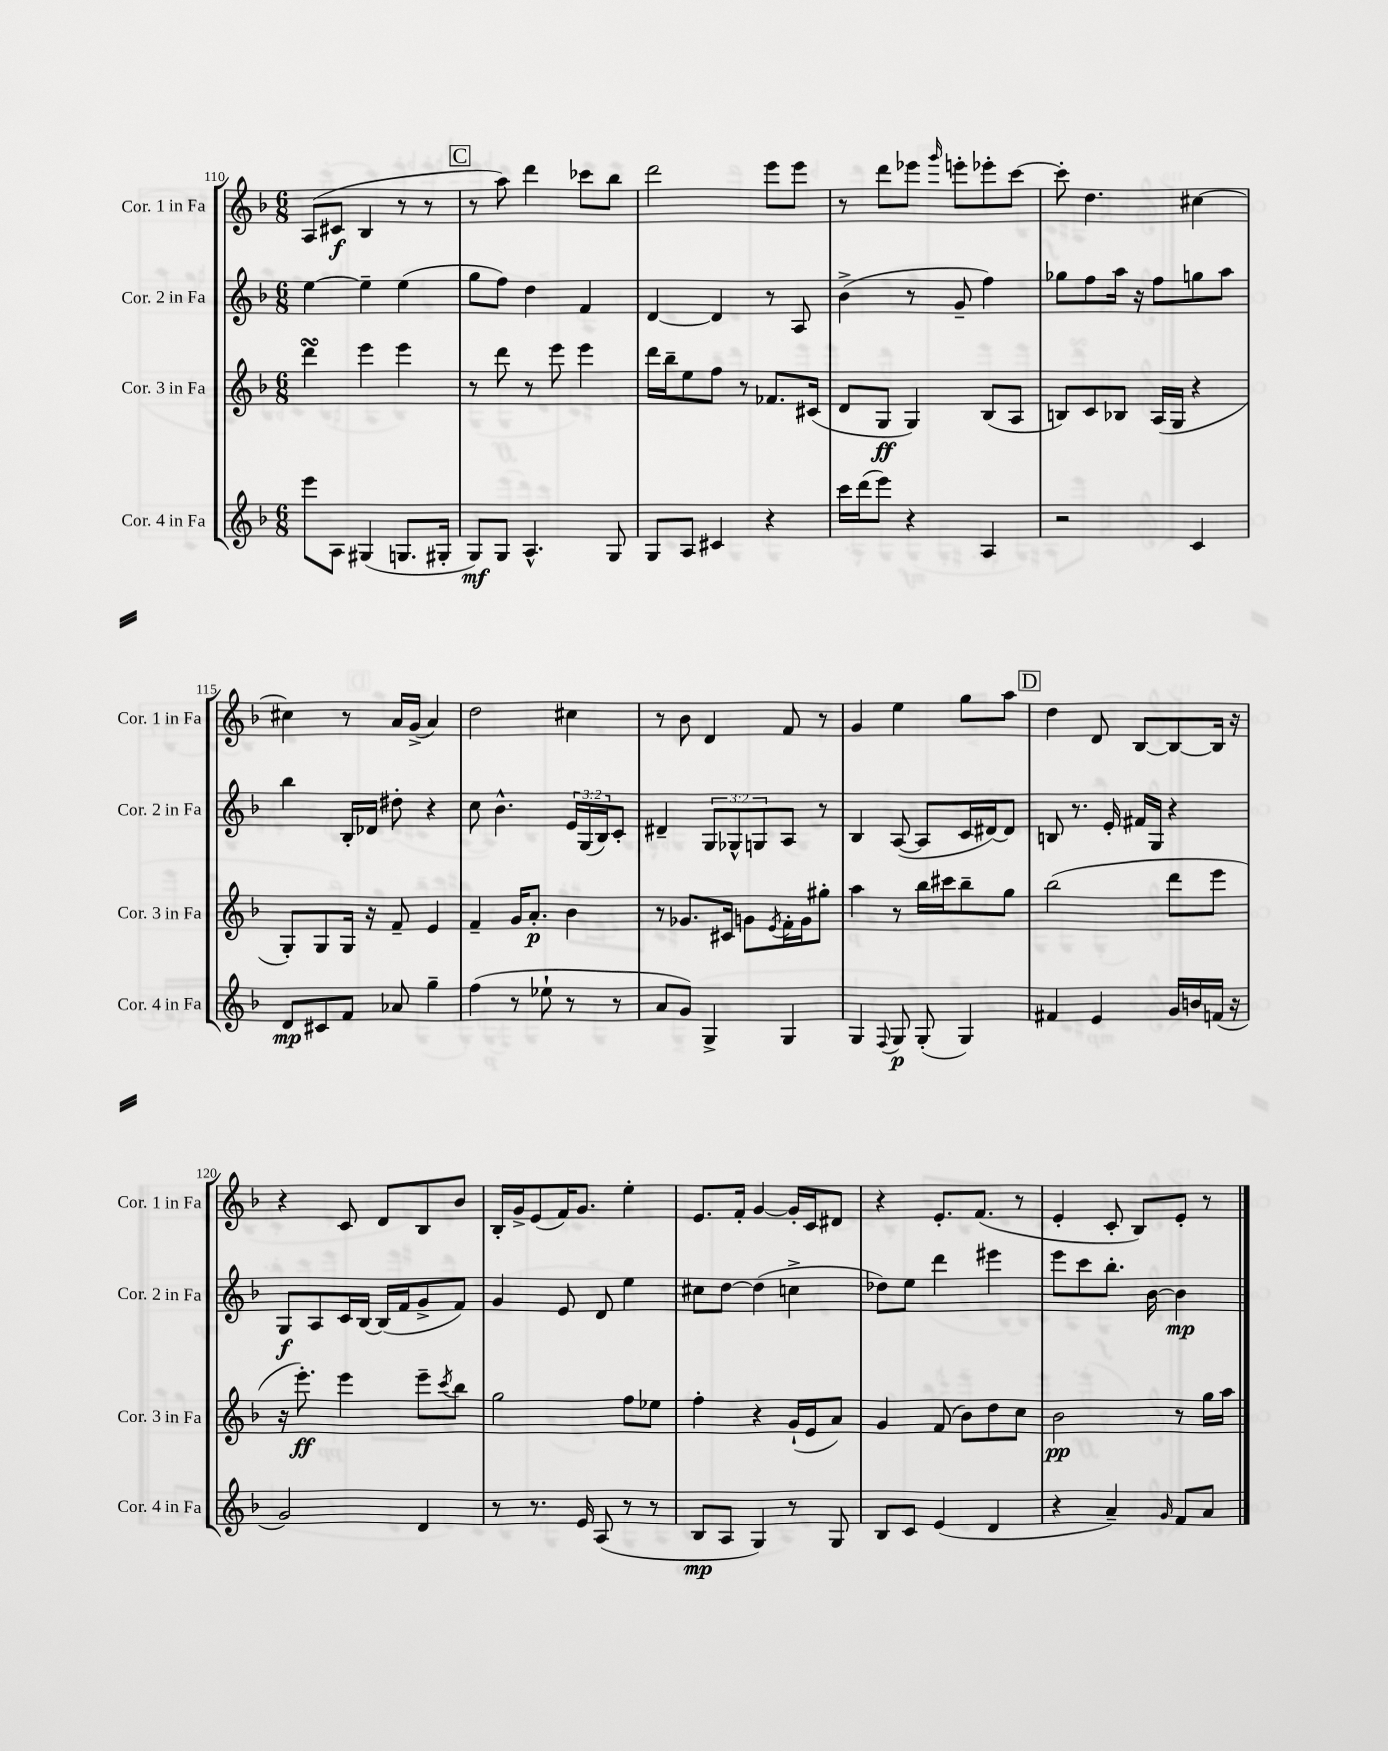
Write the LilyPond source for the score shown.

<<
\new StaffGroup <<
\new Staff = "s0" \with { instrumentName = "Cor. 1 in Fa" shortInstrumentName = "Cor. 1 in Fa" } {
    \clef treble \key f \major \numericTimeSignature \time 6/8
    a8( cis'8\f bes4 r8 r8 |
    \mark \markup { \box "C" } r8 a''8) d'''4 ces'''8 bes''8 |
    d'''2 e'''8 e'''8 |
    r8 d'''8 ees'''8 \grace { g'''16 } e'''8-. ees'''8-. c'''8~ |
    c'''8-. d''4. cis''4~ |
    cis''4 r8 a'16 g'16->( a'4) |
    d''2 cis''4 |
    r8 bes'8 d'4 f'8 r8 |
    g'4 e''4 g''8 a''8 |
    \mark \markup { \box "D" } d''4 d'8 bes8~ bes8~ bes16 r16 |
    r4 c'8 d'8 bes8 bes'8 |
    bes16-. g'16-> e'8( f'16) g'8. e''4-. |
    e'8. f'16-. g'4~ g'16-. c'16 dis'8 |
    r4 e'8.-. f'8.( r8 |
    e'4-. c'8-. bes8) e'8-. r8 \bar "|." |
}
\new Staff = "s1" \with { instrumentName = "Cor. 2 in Fa" shortInstrumentName = "Cor. 2 in Fa" } {
    \clef treble \key f \major \numericTimeSignature \time 6/8 \override Staff.TupletNumber.text = #tuplet-number::calc-fraction-text
    e''4~ e''4-- e''4( |
    \mark \markup { \box "C" } g''8 f''8) d''4 f'4 |
    d'4~ d'4 r8 a8 |
    bes'4->( r8 g'8-- f''4) |
    ges''8 f''8 a''16 r16 f''8 g''8 a''8 |
    bes''4 bes16-. des'16 dis''8-. r4 |
    c''8 bes'4.-^ \tuplet 3/2 { e'16 g16( bes16) } c'8-. |
    dis'4-- \tuplet 3/2 { g8 ges8-^ g8 } a8 r8 |
    bes4 a8~( a8 c'16 dis'16~) dis'8 |
    \mark \markup { \box "D" } b8 r8. e'16-. fis'16 g16 r4 |
    g8\f a8 c'16 bes16~ bes16( f'16 g'8-> f'8) |
    g'4 e'8 d'8 e''4 |
    cis''8 d''8~ d''4( c''4-> |
    des''8) e''8 d'''4 eis'''4 |
    e'''8 c'''8 bes''8.-. bes'16~ bes'4\mp \bar "|." |
}
\new Staff = "s2" \with { instrumentName = "Cor. 3 in Fa" shortInstrumentName = "Cor. 3 in Fa" } {
    \clef treble \key f \major \numericTimeSignature \time 6/8
    d'''4\turn e'''4 e'''4 |
    \mark \markup { \box "C" } r8 d'''8 r8 e'''8 e'''4 |
    d'''16 bes''16-- e''8 f''8 r8 fes'8. cis'16( |
    d'8 g8\ff g4) bes8( a8 |
    b8) c'8 bes8 a16( g16 r4 |
    g8-.) g8 g16 r16 f'8-- e'4 |
    f'4-- g'16 a'8.-.\p bes'4 |
    r8 ges'8. cis'16 g'8 \acciaccatura { e'8 } f'16-. g'16 gis''8-. |
    a''4 r8 bes''16 cis'''16 bes''8-- g''8 |
    \mark \markup { \box "D" } bes''2( d'''8 e'''8 |
    r16 e'''8.-.\ff) e'''4 e'''8-- \acciaccatura { c'''8 } bes''8 |
    g''2 f''8 ees''8 |
    f''4-. r4 g'16-!( e'16 a'8) |
    g'4 f'8( bes'8) d''8 c''8 |
    bes'2\pp r8 g''16 a''16 \bar "|." |
}
\new Staff = "s3" \with { instrumentName = "Cor. 4 in Fa" shortInstrumentName = "Cor. 4 in Fa" } {
    \clef treble \key f \major \numericTimeSignature \time 6/8
    e'''8 a8 gis4( g8. gis16-. |
    \mark \markup { \box "C" } g8\mf) g8 a4.-^ g8 |
    g8 a8 cis'4 r4 |
    c'''16 d'''16( e'''8) r4 a4 |
    r2 c'4 |
    d'8\mp cis'8 f'8 aes'8 g''4-- |
    f''4( r8 ees''8-! r8 r8 |
    a'8 g'8) g4-> g4 |
    g4 \appoggiatura { f8 } g8\p g8-.( g4) |
    \mark \markup { \box "D" } fis'4 e'4 g'16 b'16 f'16( r16 |
    g'2) d'4 |
    r8 r8. e'16 a8( r8 r8 |
    bes8\mp a8 g4) r8 g8 |
    bes8 c'8 e'4( d'4 |
    r4 a'4--) \grace { g'16 } f'8 a'8 \bar "|." |
}
>>
>>
\layout { \context { \Score currentBarNumber = #110 } }
